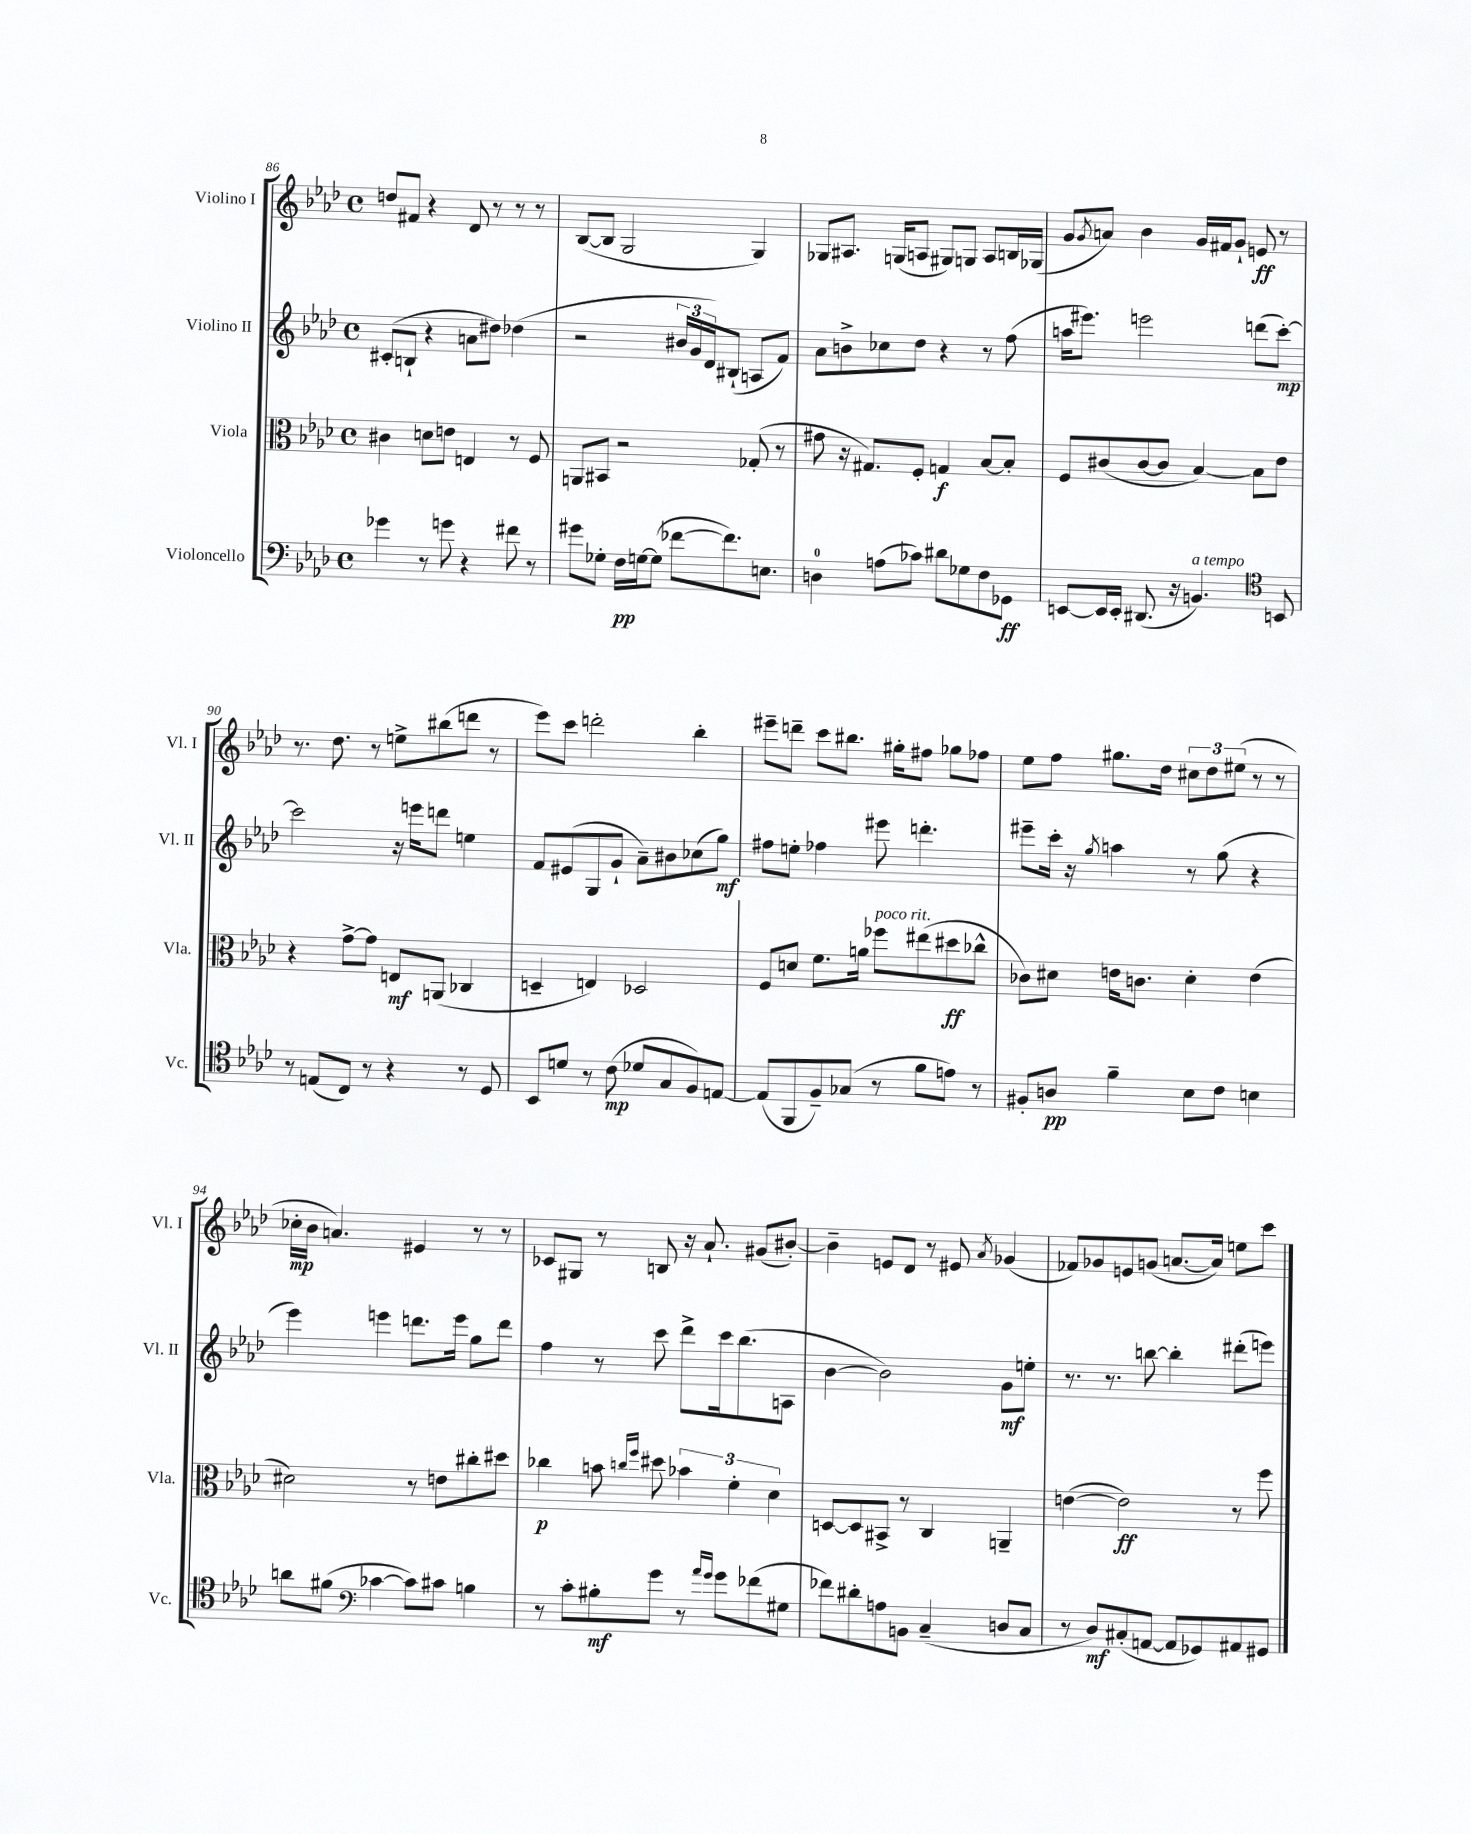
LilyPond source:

<<
\new StaffGroup <<
\new Staff = "s0" \with { instrumentName = "Violino I" shortInstrumentName = "Vl. I" } {
    \clef treble \key aes \major \defaultTimeSignature \time 4/4
    d''8 fis'8 r4 des'8 r8 r8 r8 |
    bes8~( bes8 g2 g4) |
    ges8 ais8. g16( a8 gis8) g8 a8 b16 ges16( |
    g'8 \acciaccatura { g'8 } a'8) bes'4 g'16 fis'16 g'8-! e'8\ff r8 |
    r8. des''8. r8 e''8-> bis''8( d'''8 r8 |
    ees'''8) c'''8 d'''2-. bes''4-. |
    eis'''8-- d'''8-- c'''8 bis''8. gis''16-. fis''8 ges''8 fes''8 |
    ees''8 f''8 gis''8. des''16 \tuplet 3/2 { cis''8 des''8 eis''8( } r8 r8 |
    ces''16-.\mp bes'16 a'4.) eis'4 r8 r8 |
    ces'8 gis8 r8 b8 r16 aes'8.-! gis'8( bis'8~-.) |
    bis'4-- e'8 des'8 r8 eis'8 \acciaccatura { aes'8 } ges'4( |
    fes'8) ges'8 e'8 g'8( a'8.~ a'16) e''8 c'''8 \bar "|." |
}
\new Staff = "s1" \with { instrumentName = "Violino II" shortInstrumentName = "Vl. II" } {
    \clef treble \key aes \major \defaultTimeSignature \time 4/4
    cis'8-.( b8-! r4 a'8 dis''8) des''4( |
    r2 \tuplet 3/2 { bis'16 g'16 des'16) } bis8-!( a8 f'8) |
    aes'8 b'8-> ces''8 des''8 r4 r8 f''8( |
    a''16 eis'''8.) e'''2 d'''8( c'''8~-.\mp) |
    c'''2 r16 e'''16 d'''8 e''4 |
    f'8 eis'8( g8 g'8-! aes'8--) bis'8 ces''8( g''8\mf) |
    fis''8 e''8-. fes''4 eis'''8 d'''4.-. |
    eis'''8-- c'''16-. r16 \acciaccatura { g''8 } a''4 r8 g''8( r4 |
    ees'''4) e'''4 d'''8. e'''16 g''8 d'''8 |
    f''4 r8 c'''8 des'''8-> c'''16 bes''8.( a8 |
    bes'4~ bes'2) g'8\mf e''8-. |
    r8. r8. b''8~ b''4-. dis'''8-.( e'''8) \bar "|." |
}
\new Staff = "s2" \with { instrumentName = "Viola" shortInstrumentName = "Vla." } {
    \clef alto \key aes \major \defaultTimeSignature \time 4/4
    cis'4 d'8 e'8 e4 r8 f8 |
    a,8 bis,8 r2 ges8-.( r8 |
    gis'8 r16 gis8.) f8-. g4\f bes8~ bes8-. |
    f8 cis'8( cis'8~ cis'8 bes4~) bes8 ees'8 |
    r4 g'8~-> g'8 e8\mf a,8( ces4 |
    d4-- e4) des2 |
    f8 d'8 f'8. a'16 fes''8^\markup { \italic "poco rit." } eis''8( dis''8\ff ces''8-^ |
    ces'8) dis'8 e'16 c'8. dis'4-. e'4( |
    dis'2) r8 e'8 cis''8-. dis''8 |
    ces''4\p b'8 \grace { c''16 f''16 } dis''8 \tuplet 3/2 { bes'4 f'4-. des'4 } |
    d8~ d8 bis,8-> r8 c4 a,4-- |
    e'4~( e'2\ff) r8 f''8 \bar "|." |
}
\new Staff = "s3" \with { instrumentName = "Violoncello" shortInstrumentName = "Vc." } {
    \clef bass \key aes \major \defaultTimeSignature \time 4/4
    ges'4 r8 g'8 r4 fis'8 r8 |
    gis'8 ges8-. f16\pp g16~ g8( fes'8~ fes'8.) e8. |
    d4-0 a8( ces'8) dis'8 ges8 f8 ges,8\ff |
    e,8~ e,16 e,16-. dis,8.( r16 b,4.^\markup { \italic "a tempo" }) \clef tenor b,8 |
    r8 e8( c8) r8 r4 r8 des8 |
    bes,8 d'8 r8 c'8\mp( des'8 g8 f8) e8~ |
    e8( f,8 f8--) ges8( r8 f'8 e'8) r8 |
    fis8-. a8\pp f'4-- bes8 c'8 b4 |
    a'8 fis'8( \clef bass ces'4~ ces'8) cis'8 b4 |
    r8 c'8-. bis8-.\mf g'8 r8 \grace { aes'16 g'16 } g'8 fes'8( gis8 |
    fes'8) dis'8-. a8 b,8 c4--( d8 c8 |
    r8 des8\mf) cis8-.( a,8~ a,8 ges,8) ais,8 gis,8 \bar "|." |
}
>>
>>
\layout { \context { \Score currentBarNumber = #86 } }
